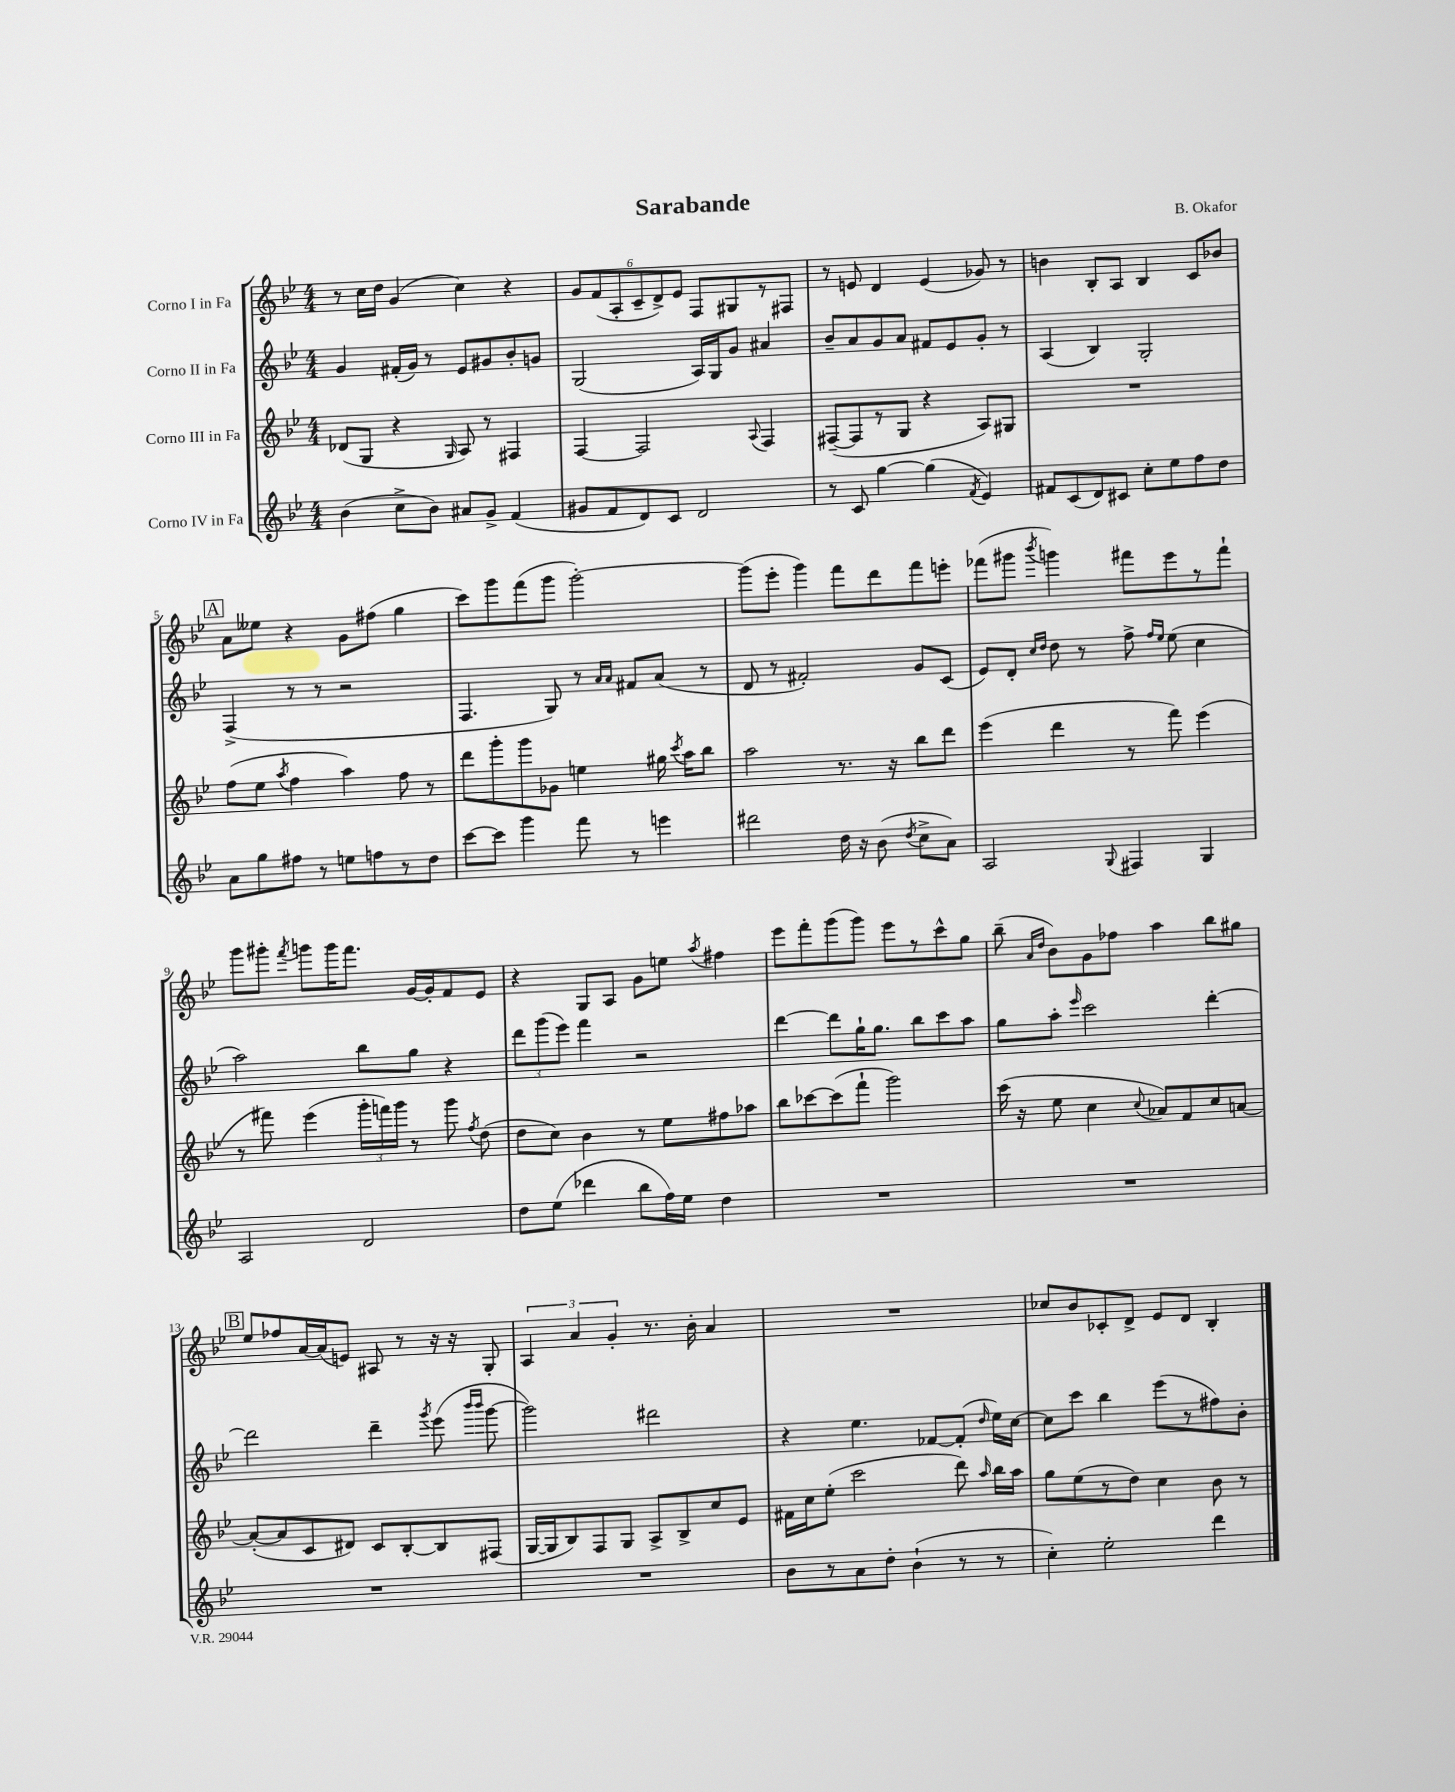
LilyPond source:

\header { title = "Sarabande" composer = "B. Okafor" }
<<
\new StaffGroup <<
\new Staff = "s0" \with { instrumentName = "Corno I in Fa" } {
    \clef treble \key bes \major \numericTimeSignature \time 4/4
    \autoBeamOff r8 c''16[ d''16] g'4( c''4) r4 |
    \tuplet 6/4 { g'8[ f'8( a8-. c'8-- d'8->) ees'8] } f8[ gis8 r8 fis8] |
    r8 e'8 d'4 e'4( ges'8) r8 |
    b'4 bes8[-. a8] bes4 c'8[ bes'8] |
    \mark \markup { \box "A" } a'8[ eeses''8] r4 g'8[ fis''8]( g''4 |
    c'''8[) g'''8 f'''8( g'''8] g'''2~-.) |
    g'''8[( ees'''8]-. g'''4) f'''8[ d'''8 f'''8 e'''8]-. |
    fes'''8[( gis'''8] \acciaccatura { bes'''8 } g'''4) fis'''8[ ees'''8 r8 fis'''8]-! |
    g'''8[ gis'''8]-. \acciaccatura { f'''8 } g'''8[ g'''16 f'''8.] g'16[~ g'16-. f'8 ees'8] |
    r4 g8[ a8] g'8[ e''8] \acciaccatura { a''8 } fis''4 |
    ees'''8[ f'''8-. g'''8( g'''8]) ees'''8[ r8 c'''8-^ g''8] |
    bes''8--( \grace { a'16[ d''16] } bes'8[) g'8 fes''8] a''4 bes''8[ gis''8] |
    \mark \markup { \box "B" } ees''8[ fes''8 a'16~ a'16( e'8]) ais8 r8 r16 r16 g8-. |
    \tuplet 3/2 { a4 a'4 g'4-. } r8. bes'16-. a'4 |
    R1 |
    ces''8[ bes'8 ces'8-. d'8]-> ees'8[ d'8] bes4-. \bar "|." |
}
\new Staff = "s1" \with { instrumentName = "Corno II in Fa" } {
    \clef treble \key bes \major \numericTimeSignature \time 4/4
    \autoBeamOff g'4 fis'16[-.( g'16]) r8 ees'8[ gis'8 bes'8-. g'8] |
    g2( a16[) g16 g'8] ais'4 |
    bes'8[-- a'8 g'8 a'8] fis'8[ ees'8 g'8]-. r8 |
    a4( bes4) g2-. |
    \mark \markup { \box "A" } f4->( r8 r8 r2 |
    f4. g8) r8 \grace { a'16[ a'16] } fis'8[ a'8]( r8 |
    d'8 r8 fis'2-.) g'8[ c'8]( |
    ees'8[) d'8]-. \grace { c''16[ d''16] } d''8 r8 f''8-> \grace { f''16[ ees''16] } ees''8( c''4 |
    a''2) bes''8[ g''8] r4 |
    \tuplet 3/2 { d'''8[ g'''8( ees'''8]) } f'''4 r2 |
    d'''4~ d'''8[ g''16-! g''8.] bes''8[ c'''8 a''8] |
    g''8[ a''8]-. \grace { ees'''16 } c'''2 d'''4~-. |
    \mark \markup { \box "B" } d'''2 d'''4-- \acciaccatura { g'''8 } ees'''8( \grace { bes'''16[ bes'''16] } g'''8~ |
    g'''2) dis'''2 |
    r4 ees''4. fes'8[~ fes'8]-.( \grace { d''16 } ees''16[) c''16]~ |
    c''8[ c'''8] bes''4 ees'''8[( r8 fis''8) bes'8]-. \bar "|." |
}
\new Staff = "s2" \with { instrumentName = "Corno III in Fa" } {
    \clef treble \key bes \major \numericTimeSignature \time 4/4
    \autoBeamOff des'8[( g8] r4 \grace { g16 } a8) r8 fis4 |
    f4~ f2 \appoggiatura { a8 } f4 |
    fis8[~--( fis8 r8 g8] r4 a8[) gis8] |
    R1 |
    \mark \markup { \box "A" } f''8[( ees''8] \acciaccatura { a''8 } f''4 a''4) f''8 r8 |
    d'''8[ g'''8-. g'''8 ges'8] e''4 gis''16 \acciaccatura { c'''8 } a''16[ bes''8] |
    a''2 r8. r16 bes''8[ d'''8] |
    ees'''4( d'''4 r8 f'''8) ees'''4( |
    r8 fis'''8) ees'''4( \tuplet 3/2 { g'''16[-. f'''16) g'''16] } r8 g'''8 \acciaccatura { f''8 } d''8( |
    d''8[ c''8]) bes'4 r8 ees''8[ fis''8 aes''8] |
    bes''8[ ces'''8~ ces'''8( f'''8]-! g'''2) |
    c'''16( r16 ees''8 c''4 \appoggiatura { c''8 } aes'8[) f'8 c''8 a'8]~ |
    \mark \markup { \box "B" } a'8[~-.( a'8 c'8 dis'8]) c'8[ bes8~-. bes8 fis8]( |
    g16[~ g16 bes8) f8 g8] a8[-> bes8-> c''8 ees'8] |
    fis'16[ c''16 ees''8]-.( c'''2 d'''8) \grace { a''16 } bes''16[ a''16] |
    g''8[ ees''8( r8 d''8]) c''4 bes'8 r8 \bar "|." |
}
\new Staff = "s3" \with { instrumentName = "Corno IV in Fa" } {
    \clef treble \key bes \major \numericTimeSignature \time 4/4
    \autoBeamOff bes'4( c''8[-> bes'8]) ais'8[ g'8]-> f'4( |
    gis'8[ f'8 d'8) c'8] d'2 |
    r8 c'8 g''4~ g''4( \acciaccatura { f'8 } ees'4) |
    fis'8[ c'8( d'8) cis'8] c''8[-. ees''8 f''8 d''8] |
    \mark \markup { \box "A" } a'8[ g''8 fis''8] r8 e''8[ f''8 r8 d''8] |
    c'''8[~ c'''8] g'''4 f'''8 r8 e'''4 |
    dis'''2 d''16 r16 bes'8( \acciaccatura { d''8 } c''8[-> a'8]) |
    a2 \appoggiatura { g8 } fis4 g4 |
    a2 d'2 |
    d''8[ ees''8]( des'''4 bes''8[ f''16) ees''16] d''4 |
    R1 |
    R1 |
    \mark \markup { \box "B" } R1 |
    R1 |
    bes'8[ r8 a'8 d''8]-. bes'4-!( r8 r8 |
    c''4-.) ees''2-. d'''4 \bar "|." |
}
>>
>>
